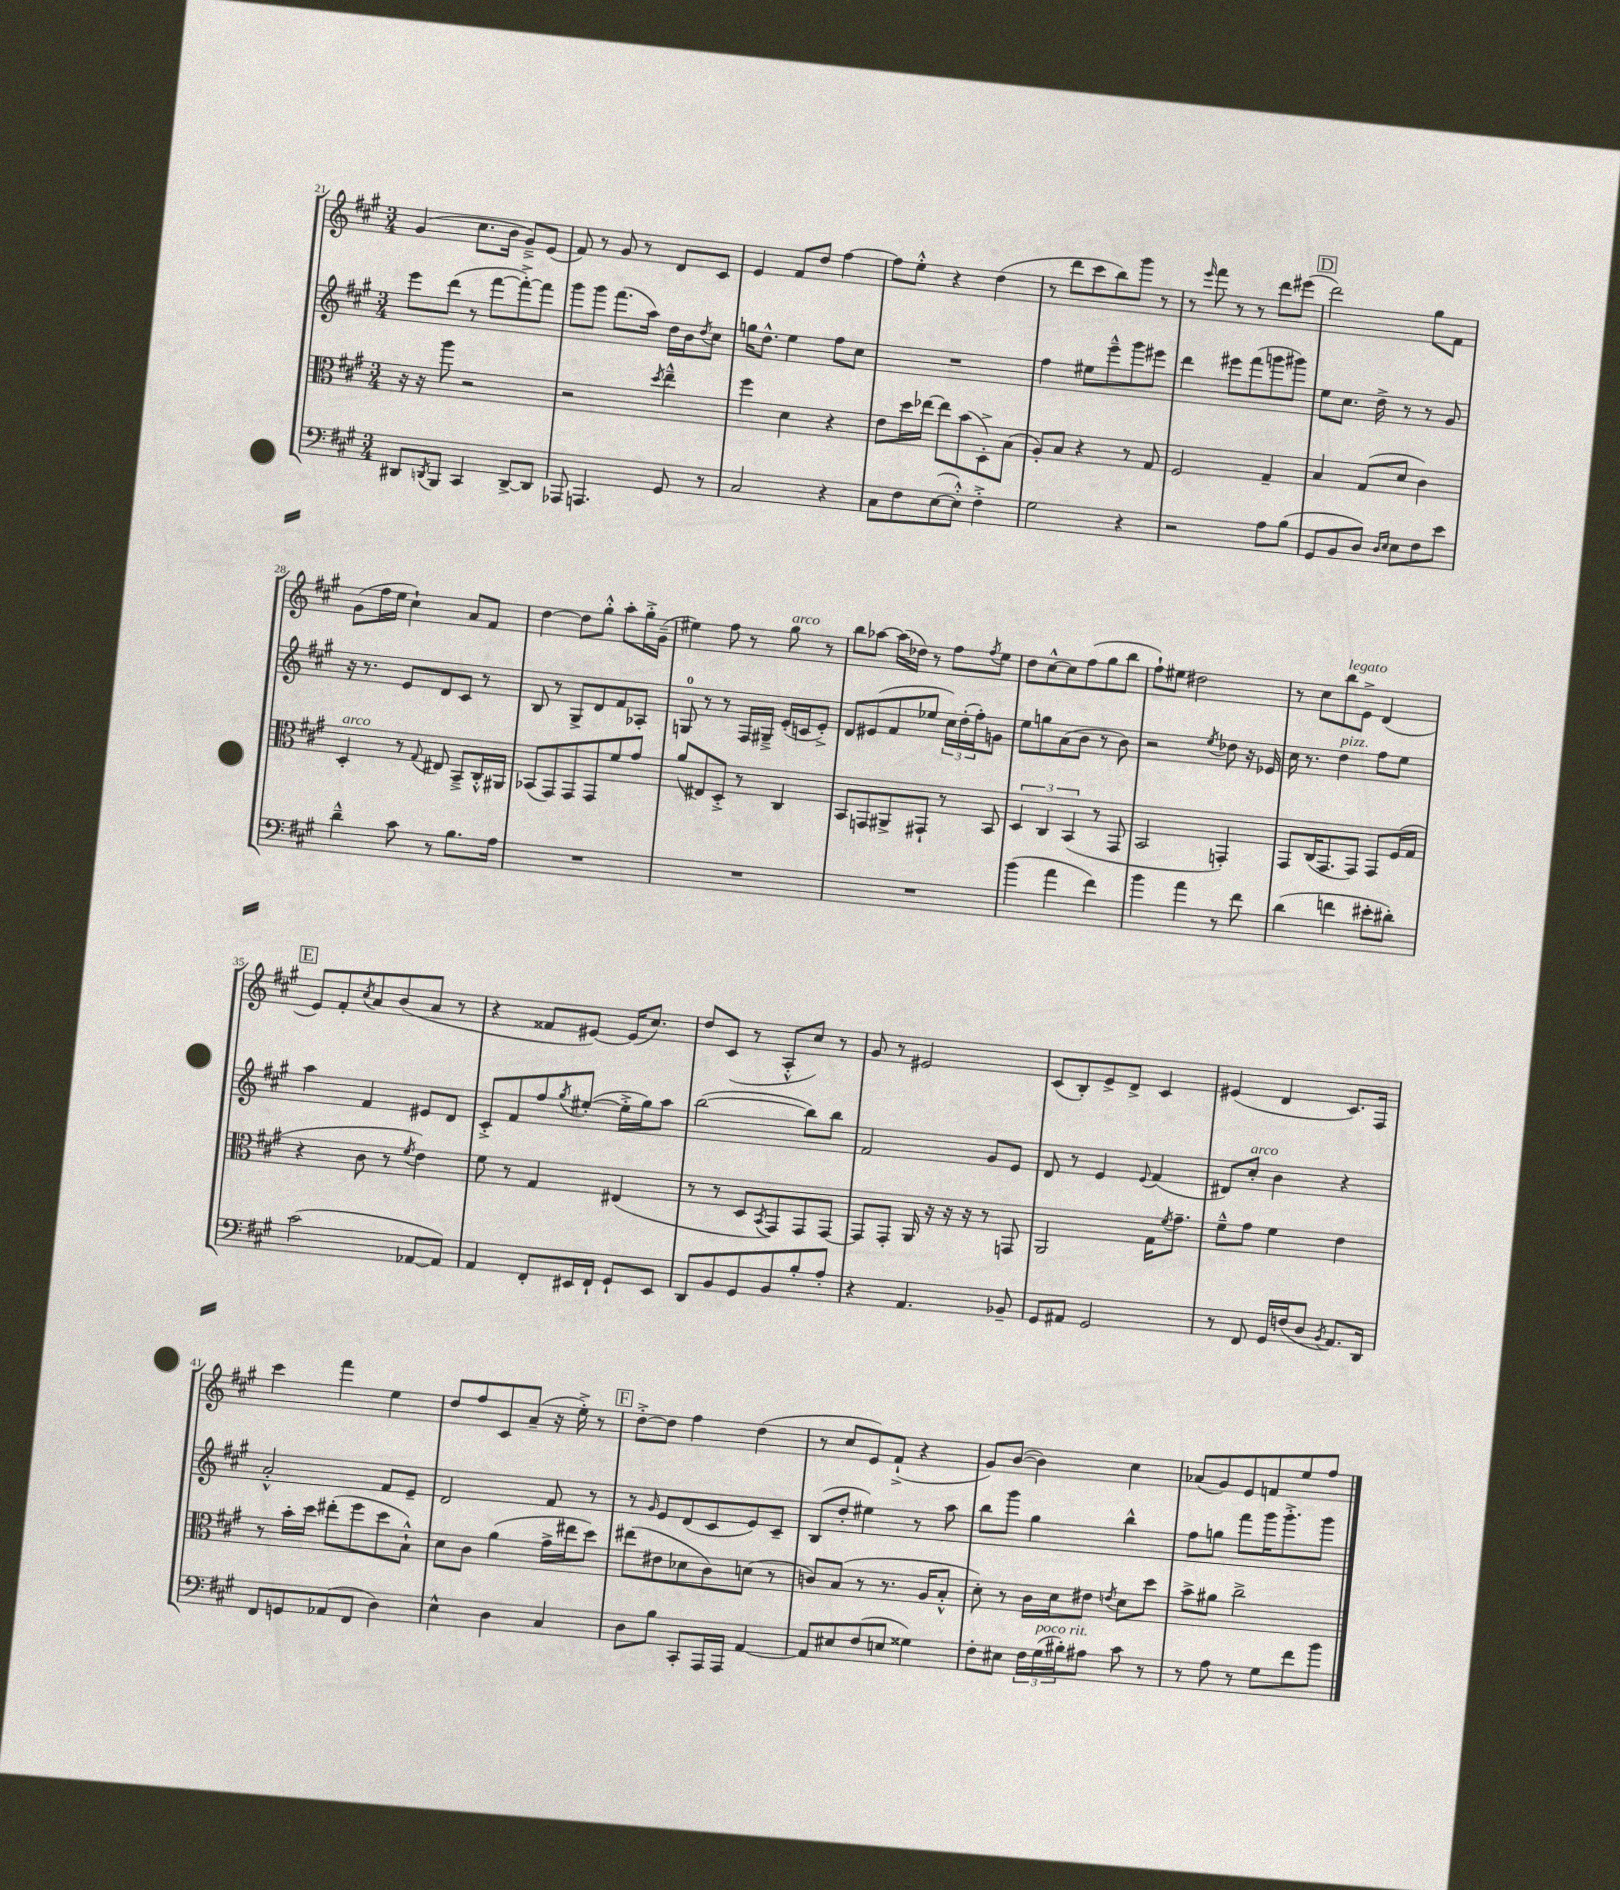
<<
\new StaffGroup <<
\new Staff = "s0" {
    \clef treble \key a \major \numericTimeSignature \time 3/4
    gis'4( cis''8. b'16 gis'8--->) e'8( |
    fis'8) r8 gis'8 r8 d'8 cis'8 |
    e'4 fis'8 d''8 fis''4~ |
    fis''8 e''8-.-^ r4 d''4( |
    r8 d'''8 cis'''8 b''8) gis'''8 r8 |
    r8 \grace { e'''16 } fis'''8 r8 r8 d'''8 eis'''8( |
    \mark \markup { \box "D" } d'''2) gis''8 fis'8 |
    gis'8( fis''16 e''16 cis''4-!) a'8 fis'8 |
    d''4~ d''8 gis''8-.-^ a''8-. gis''16-.-> gis'16--( |
    eis''4) fis''8 r8 gis''8^\markup { \italic "arco" } r8 |
    b''8 aes''8~ aes''16( des''16) r8 fis''8 \acciaccatura { fis''8 } e''8 |
    d''8 cis''8~-^ cis''8 fis''8( gis''8 b''8 |
    fis''8-!) eis''8 dis''2 |
    r8 cis''8 b''8^\markup { \italic "legato" } e'8-> d'4( |
    \mark \markup { \box "E" } e'8) fis'8-. \acciaccatura { cis''8 } a'8 b'8( a'8 r8 |
    r4 fisis'8 eis'8~) eis'16( cis''8.) |
    d''8 cis'8( r8 a8-.-^ cis''8) r8 |
    gis'8 r8 eis'2 |
    cis'8( b8-.) e'8-> d'8-> cis'4 |
    eis'4( d'4 cis'8.) fis16 |
    cis'''4 fis'''4 e''4 |
    d''8 fis''8 cis'8 a'8--( r16 e''16-.->) r8 |
    \mark \markup { \box "F" } d''8~-.-> d''8 fis''4 d''4( |
    r8 cis''8 e'8) fis'8-!->( r4 |
    gis'8) b'8~( b'4) cis''4 |
    aes'8( gis'8) e'8 f'8 e''8 fis''8 \bar "|." |
}
\new Staff = "s1" {
    \clef treble \key a \major \numericTimeSignature \time 3/4
    e'''8 d'''8( r8 fis'''8~ fis'''8~-.->) fis'''8 |
    gis'''8 gis'''8 fis'''8.( a''16) d''16 b'16 \acciaccatura { d''8 } cis''8 |
    g''16 d''8.-^ e''4 fis''8 cis''8 |
    R2. |
    fis''4 eis''8 e'''8---^ gis'''8 eis'''8 |
    d'''4 eis'''8 fis'''8( g'''8 gis'''8) |
    \mark \markup { \box "D" } e''8 cis''8. d''16-> r8 r8 gis'8 |
    r16 r8. e'8 d'8 cis'8 r8 |
    b8 r8 gis8-> d'8 fis'8 aes8-. |
    g8-0 r8 r8 fis16 gis16---> e'16-.( c'16 e'8-.->) |
    d'8 eis'8( fis'8 ees''8 \tuplet 3/2 { cis''16) d''16-.( fis''16-.) } g'8 |
    e''8 g''8 a'8( b'8 r8 b'8) |
    r2 \acciaccatura { e''8 } des''8 r16 ees'16 |
    cis''16 r8. d''4^\markup { \italic "pizz." } fis''8 e''8 |
    \mark \markup { \box "E" } a''4 fis'4 eis'8 d'8 |
    cis'8-.-> fis'8 fis''8 \acciaccatura { gis''8 } eis''8~-.( eis''16-.-> gis''16) a''8 |
    b''2~( b''8) b''8 |
    fis'2 gis'8 e'8 |
    d'8 r8 e'4 \appoggiatura { e'8 } fis'4( |
    dis'8) cis''8-.^\markup { \italic "arco" } b'4 r4 |
    a'2-.-^ fis'8 e'8-- |
    d'2 fis'8 r8 |
    \mark \markup { \box "F" } r8 \grace { gis'16 } e'8 d'8( cis'8 e'8) cis'8-- |
    b8( d''8-. eis''4) r8 a''8 |
    b''8 gis'''8 gis''4 b''4-^ |
    fis''8 g''8 fis'''8 gis'''16 gis'''8.-.-> gis'''8 \bar "|." |
}
\new Staff = "s2" {
    \clef alto \key a \major \numericTimeSignature \time 3/4
    r16 r16 a''8 r2 |
    r2 \acciaccatura { d''8 } e''4---^ |
    fis''4 d'4 r4 |
    e'8 d''16 ees''16~ ees''8 b'8( d8-.->) b8( |
    a8-.) b8 r4 r8 gis8 |
    fis2 gis4-- |
    \mark \markup { \box "D" } b4 gis8( d'8 cis'4) |
    d4-.^\markup { \italic "arco" } r8 \appoggiatura { gis8 } eis8 b,8---> cis16-.-^ ais,16 |
    bes,8( gis,8) gis,8 gis,8 fis'8 gis'8 |
    a'8( eis8) d8-.-> r8 cis4 |
    b,8 g,8 ais,8-> gis,8-! r8 b,8 |
    \tuplet 3/2 { d4 cis4 b,4( } r8 gis,8 |
    b,2 g,4-.) |
    gis,8 cis16( gis,8. gis,8) gis,8 fis16( gis16 |
    \mark \markup { \box "E" } r4 cis'8 r8 \acciaccatura { fis'8 } e'4) |
    fis'8 r8 gis4 eis4( |
    r8 r8 d8 \acciaccatura { b,8 } gis,8) gis,8 gis,8~ |
    gis,8 gis,8-. a,16 r16 r16 r16 r8 g,8 |
    a,2 gis16 \acciaccatura { fis'8 } gis'8.-- |
    fis'8---^ gis'8 fis'4 e'4 |
    r8 b'16-. d''16 eis''8-.( fis''8 d''8 b8-!-^) |
    d'8 cis'8 a'4( gis'16-> eis''16 d''8) |
    \mark \markup { \box "F" } eis''8( eis'8 des'8 cis'8) d'8( r8 |
    c'8) b8( r8 r8. a16 b8-.-^ |
    d'8-.) r8 cis'16 d'16 eis'8 \acciaccatura { e'8 } d'8 d''8 |
    b'8-> ais'8 cis''2-> \bar "|." |
}
\new Staff = "s3" {
    \clef bass \key a \major \numericTimeSignature \time 3/4
    dis,8 \acciaccatura { d,8 } b,,8 cis,4 d,8~-> d,8 |
    aes,,8 a,,4. gis,8 r8 |
    cis2 r4 |
    cis8 fis8 e8~( e8-.-^) fis4-.-> |
    gis2 r4 |
    r2 a8 b8( |
    \mark \markup { \box "D" } gis,8 b,8 d8) \grace { d16 e16 } e8 fis8 e'8 |
    d'4---^ cis'8 r8 b8. a16 |
    R2. |
    R2. |
    R2. |
    b'4( a'4 fis'4) |
    b'4 a'4 r8 fis'8 |
    d'4( f'4 eis'8-. dis'8-.) |
    \mark \markup { \box "E" } cis'2( aes,8~ aes,8) |
    a,4 fis,8-. eis,16 fis,16-! gis,8-! eis,8 |
    d,8 b,8 gis,8 b,8 b8-. a8-. |
    r4 a,4. bes,8-- |
    gis,8 ais,8 gis,2 |
    r8 fis,8 gis,16 f16( d8 \acciaccatura { b,8 } a,8.) d,16 |
    fis,8 g,8 aes,8( fis,8 d4) |
    e4-^ d4 cis4 |
    \mark \markup { \box "F" } d8 b8 cis,8-. a,,16 a,,16 a,4~ |
    a,8 eis8 fis8( e8 gisis4) |
    fis8-. eis8 \tuplet 3/2 { fis16 gis16^\markup { \italic "poco rit." }( bis16-.) } ais8 cis'8 r8 |
    r8 a8 r8 gis8 fis'8 b'8 \bar "|." |
}
>>
>>
\layout { \context { \Score currentBarNumber = #21 } }
